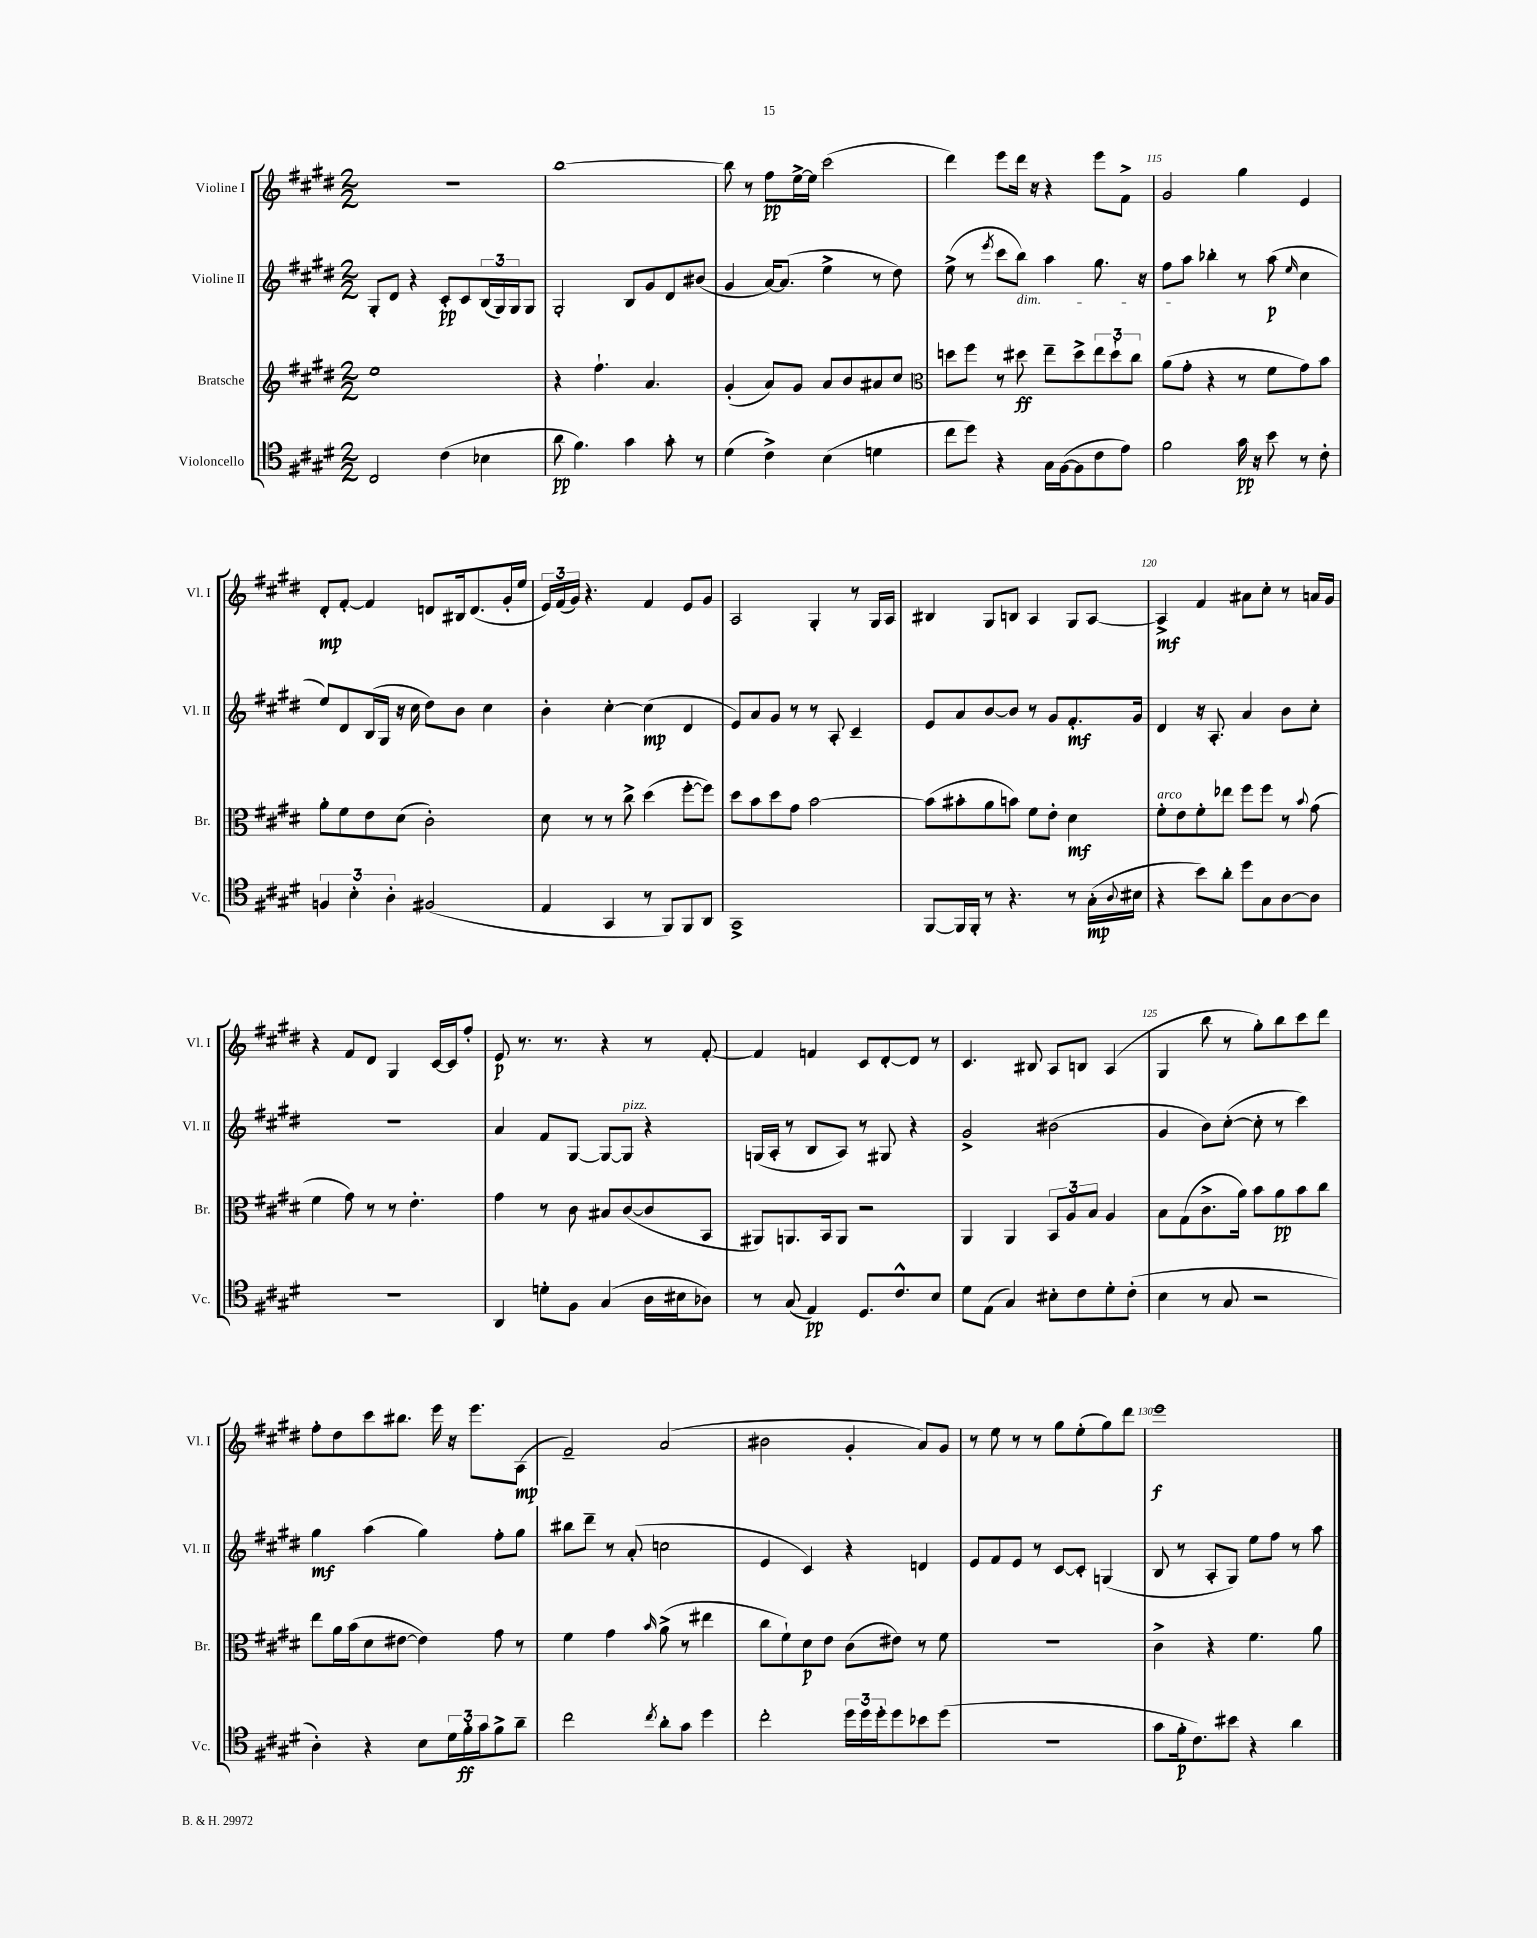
<<
\new StaffGroup <<
\new Staff = "s0" \with { instrumentName = "Violine I" shortInstrumentName = "Vl. I" } {
    \clef treble \key e \major \numericTimeSignature \time 2/2
    R1 |
    b''1~ |
    b''8 r8 fis''8\pp e''16~-> e''16 cis'''2( |
    dis'''4) e'''8 dis'''16 r16 r4 e'''8 fis'8-> |
    gis'2 gis''4 e'4 |
    dis'8-.\mp fis'8~-. fis'4 d'8 bis16 d'8.( gis'16-. e''16 |
    \tuplet 3/2 { e'16) fis'16( gis'16) } r4. fis'4 e'8 gis'8 |
    a2 gis4-. r8 gis16 a16 |
    bis4 gis8 b8 a4 gis8 a8~ |
    a4->\mf fis'4 ais'8 cis''8-. r8 a'16 gis'16 |
    r4 fis'8 dis'8 gis4 cis'16~ cis'16 fis''8-. |
    e'8\p r8. r8. r4 r8 fis'8~-. |
    fis'4 f'4 cis'8 dis'8~-. dis'8 r8 |
    cis'4. bis8 a8 b8 a4( |
    gis4 b''8 r8 gis''8-.) b''8 cis'''8 dis'''8 |
    fis''8-. dis''8 cis'''8 bis''8. e'''16 r16 e'''8. a8\mp( |
    fis'2--) a'2( |
    bis'2 gis'4-. a'8) gis'8 |
    r8 e''8 r8 r8 gis''8 e''8-.( gis''8) dis'''8 |
    e'''1\f \bar "|." |
}
\new Staff = "s1" \with { instrumentName = "Violine II" shortInstrumentName = "Vl. II" } {
    \clef treble \key e \major \numericTimeSignature \time 2/2
    gis8-. dis'8 r4 cis'8-.\pp cis'8 \tuplet 3/2 { b16( gis16) gis16 } gis8 |
    gis2-. b8 gis'8 dis'8 bis'8( |
    gis'4 a'16~) a'8.( e''4-> r8 dis''8) |
    e''8->( r8 \acciaccatura { e'''8 } cis'''8 b''8\dim) a''4 gis''8. r16 |
    fis''8 a''8\! bes''4-. r8 a''8\p( \grace { e''16 } cis''4 |
    e''8) dis'8 b16( gis16 r16 cis''16 dis''8) b'8 cis''4 |
    b'4-. cis''4~-. cis''4\mp( dis'4 |
    e'8) a'8 gis'8 r8 r8 a8-. cis'4-- |
    e'8 a'8 b'8~ b'8 r8 gis'8 fis'8.-.\mf gis'16 |
    dis'4 r16 a8.-. a'4 b'8 cis''8-. |
    r1 |
    a'4 fis'8 gis8~ gis8~ gis8^\markup { \italic "pizz." } r4 |
    g16( a16-. r8 b8 a8) r8 gis8 r4 |
    gis'2-> bis'2( |
    gis'4 b'8) cis''8~-.( cis''8-. r8 cis'''4) |
    gis''4\mf a''4( gis''4) fis''8-. gis''8 |
    bis''8 dis'''8-- r8 a'8-.( c''2 |
    e'4 cis'4) r4 d'4 |
    e'8 fis'8 e'8 r8 cis'8~ cis'8-. g4( |
    b8 r8 a8-. gis8) e''8 fis''8 r8 a''8 \bar "|." |
}
\new Staff = "s2" \with { instrumentName = "Bratsche" shortInstrumentName = "Br." } {
    \clef treble \key e \major \numericTimeSignature \time 2/2
    e''1 |
    r4 fis''4.-! a'4. |
    gis'4-.( a'8) gis'8 a'8 b'8 ais'8 cis''8 |
    \clef alto d''8 fis''8 r8 dis''8\ff e''8-- dis''8-> \tuplet 3/2 { e''8 dis''8-! cis''8 } |
    a'8( gis'8-. r4 r8 fis'8 gis'8) b'8 |
    a'8-. fis'8 e'8 dis'8( cis'2-.) |
    dis'8 r8 r8 cis''8-> dis''4( fis''8~-. fis''8) |
    dis''8 b'8 dis''8 gis'8 b'2~ |
    b'8( bis'8-. a'8 b'8) fis'8 e'8-. dis'4\mf |
    fis'8-.^\markup { \italic "arco" } e'8 fis'8-. ees''8 fis''8 fis''8 r8 \appoggiatura { b'8 } gis'8( |
    fis'4 gis'8) r8 r8 e'4.-. |
    gis'4 r8 cis'8 bis8 cis'8~( cis'8 b,8 |
    ais,8) a,8. b,16 a,8 r2 |
    a,4 a,4 \tuplet 3/2 { b,8 a8 b8 } a4 |
    b8 gis8( cis'8.-> a'16) b'8 a'8\pp b'8 cis''8 |
    e''8 a'16 b'16( dis'8 eis'8~ eis'4) gis'8 r8 |
    fis'4 gis'4 \grace { b'16 } a'8->( r8 eis''4 |
    cis''8 fis'8-!) dis'8\p e'8 cis'8( eis'8) r8 fis'8 |
    R1 |
    cis'4-> r4 fis'4. a'8 \bar "|." |
}
\new Staff = "s3" \with { instrumentName = "Violoncello" shortInstrumentName = "Vc." } {
    \clef tenor \key e \major \numericTimeSignature \time 2/2
    cis2 cis'4( bes4 |
    a'8\pp fis'4.) gis'4 gis'8-. r8 |
    dis'4( cis'4->) b4( d'4 |
    cis''8 dis''8) r4 gis16 fis16~( fis8 cis'8 e'8) |
    fis'2 gis'16\pp r16 b'8 r8 cis'8-. |
    \tuplet 3/2 { f4 b4-. a4-. } fis2( |
    e4 gis,4 r8 fis,8) fis,8 a,8 |
    gis,1-> |
    fis,8~ fis,16 fis,16-. r8 r4. r8 gis16-.\mp( \appoggiatura { a8 } bis16 |
    r4 b'8) a'8-. dis''8 gis8 a8~ a8 |
    r1 |
    a,4 d'8-. fis8 gis4( a16 bis16 aes8) |
    r8 gis8( e4\pp) dis8. cis'8.-^ b8 |
    dis'8 e8( gis4) bis8-. cis'8 dis'8-. cis'8-.( |
    b4 r8 gis8 r2 |
    a4-.) r4 b8 \tuplet 3/2 { dis'16 fis'16-.\ff gis'16 } fis'8-> a'8-- |
    cis''2 \acciaccatura { cis''8 } a'8-. gis'8 dis''4 |
    cis''2-. \tuplet 3/2 { dis''16 dis''16 dis''16-. } dis''8 bes'8 dis''8( |
    r1 |
    gis'8 fis'16-.\p cis'8.) bis'8 r4 a'4 \bar "|." |
}
>>
>>
\layout { \context { \Score currentBarNumber = #111 \override BarNumber.break-visibility = ##(#f #t #t) barNumberVisibility = #(every-nth-bar-number-visible 5) } }
